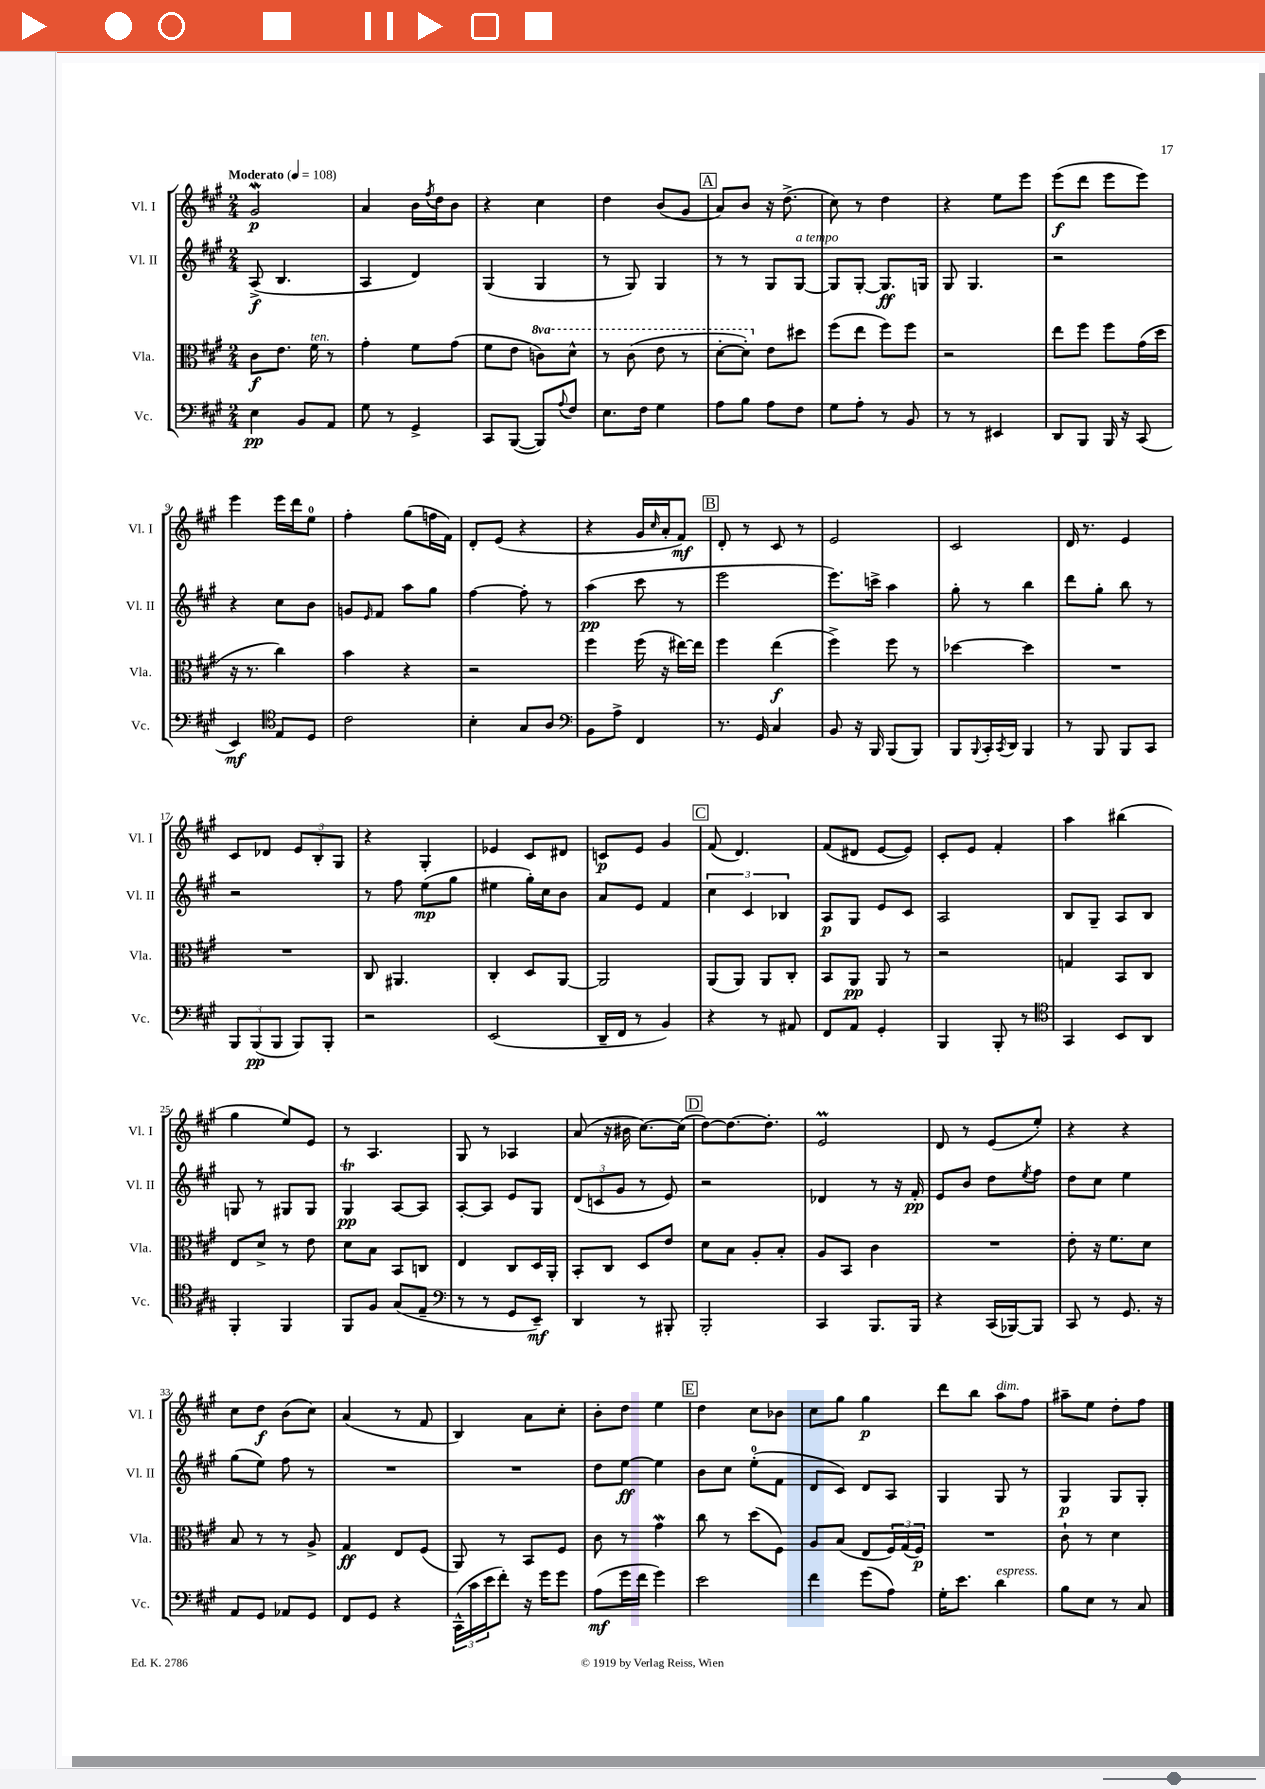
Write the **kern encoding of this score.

**kern	**dynam	**kern	**dynam	**kern	**dynam	**kern	**dynam
*part4	*part4	*part3	*part3	*part2	*part2	*part1	*part1
*staff4	*staff4	*staff3	*staff3	*staff2	*staff2	*staff1	*staff1
*I"Vc.	*	*I"Vla.	*	*I"Vl. II	*	*I"Vl. I	*
*I'Vc.	*	*I'Vla.	*	*I'Vl. II	*	*I'Vl. I	*
*clefF4	*	*clefC3	*	*clefG2	*	*clefG2	*
*k[f#c#g#]	*	*k[f#c#g#]	*	*k[f#c#g#]	*	*k[f#c#g#]	*
*M2/4	*	*M2/4	*	*M2/4	*	*M2/4	*
*MM108	*	*MM108	*	*MM108	*	*MM108	*
=1	=1	=1	=1	=1	=1	=1	=1
!	!	!	!	!	!	!LO:TX:a:B:t=Moderato	!
4E\	pp	8c#\L	f	(8A^/	f	2g#W/	p
.	.	8.e\J	.	4.B/	.	.	.
8BB/L	.	.	.	.	.	.	.
!	!	!LO:TX:a:i:t=ten.	!	!	!	!	!
.	.	16f#\	.	.	.	.	.
8AA/J	.	8r	.	.	.	.	.
=2	=2	=2	=2	=2	=2	=2	=2
8G#\	.	4g#'\	.	4A/	.	4a/	.
8r	.	.	.	.	.	.	.
4GG#^/	.	8f#\L	.	4d/)	.	16b\LL	.
.	.	.	.	.	.	8qff#/	.
.	.	.	.	.	.	16dd\J	.
.	.	(8g#\J	.	.	.	8b\J	.
=3	=3	=3	=3	=3	=3	=3	=3
8CC#/L	.	8f#\L	.	(4G#/	.	4r	.
([8BBB/J	.	8e\J	.	.	.	.	.
*	*	*8va	*	*	*	*	*
8BBB/L])	.	8ccn\L)	.	4G#/	.	4cc#\	.
8qqA/	.	.	.	.	.	.	.
8F#/J	.	8dd^^\J	.	.	.	.	.
=4	=4	=4	=4	=4	=4	=4	=4
8.E\L	.	8r	.	8r	.	4dd\	.
.	.	(8cc#\	.	8G#/)	.	.	.
16F#\Jk	.	.	.	.	.	.	.
4G#\	.	8ee\	.	4G#/	.	(8b/L	.
.	.	8r	.	.	.	8g#/J	.
!!LO:REH:place=s1:t=A
=5	=5	=5	=5	=5	=5	=5	=5
8A\L	.	[8dd'\L	.	8r	.	8a/L)	.
8B\J	.	8dd'\J])	.	8r	.	8b/J	.
*	*	*X8va	*	*	*	*	*
8A\L	.	8e\L	.	8G#/L	.	16r	.
.	.	.	.	.	.	(8.dd^\	.
!	!	!	!	!LO:TX:a:i:t=a tempo	!	!	!
8F#\J	.	8dd#X\J	.	[8G#/J	.	.	.
=6	=6	=6	=6	=6	=6	=6	=6
8G#\L	.	(8ff#\L	.	8G#/L]	.	8cc#\)	.
8A'\J	.	8ee\J	.	[8G#'/J	.	8r	.
8r	.	8ff#\L)	.	8.G#/L]	ff	4dd\	.
8BB/	.	8ff#\J	.	.	.	.	.
.	.	.	.	16Gn/Jk	.	.	.
=7	=7	=7	=7	=7	=7	=7	=7
8r	.	2r	.	8G#/	.	4r	.
8r	.	.	.	4.G#/	.	.	.
4EE#X/	.	.	.	.	.	8ee\L	.
.	.	.	.	.	.	8eee\J	.
=8	=8	=8	=8	=8	=8	=8	=8
8DD/L	.	8ee\L	.	2r	.	(8eee\L	f
8BBB/J	.	8ff#\J	.	.	.	8ddd\J	.
16BBB/	.	8ff#\L	.	.	.	8eee\L	.
16r	.	.	.	.	.	.	.
(8CC#/	.	(16g#\L	.	.	.	8eee\J)	.
.	.	16dd\JJ	.	.	.	.	.
!!LO:LB:g=z
=9	=9	=9	=9	=9	=9	=9	=9
4EE/)	mf	16r	.	4r	.	4eee\	.
.	.	8.r	.	.	.	.	.
*clefC4	*	*	*	*	*	*	*
8E/L	.	4cc#\)	.	8cc#\L	.	16eee\LL	.
.	.	.	.	.	.	16ddd\J	.
8D/J	.	.	.	8b\J	.	8ee\J	.
=10	=10	=10	=10	=10	=10	=10	=10
2c#\	.	4b\	.	8gn/L	.	4ff#'\	.
.	.	.	.	16qqe/	.	.	.
.	.	.	.	8f#/J	.	.	.
.	.	4r	.	8aa\L	.	(8gg#\L	.
.	.	.	.	8gg#\J	.	16ffn\L	.
.	.	.	.	.	.	16f#\JJ)	.
=11	=11	=11	=11	=11	=11	=11	=11
4B'\	.	2r	.	[4ff#\	.	8d'/L	.
.	.	.	.	.	.	(8e/J	.
8G#/L	.	.	.	8ff#'\]	.	4r	.
8A/J	.	.	.	8r	.	.	.
=12	=12	=12	=12	=12	=12	=12	=12
*clefF4	*	*	*	*	*	*	*
8BB\L	.	4ff#\	.	(4aa\	pp	4r	.
8A^\J	.	.	.	.	.	.	.
4FF#/	.	(16ff#\	.	8ccc#\	.	16g#/LL	.
.	.	.	.	.	.	16qqcc#/	.
.	.	16r	.	.	.	16a'/J	.
.	.	[16ee#X\LL)	.	8r	.	8f#/J)	mf
.	.	16ee#\JJ]	.	.	.	.	.
!!LO:REH:place=s1:t=B
=13	=13	=13	=13	=13	=13	=13	=13
8.r	.	4ff#\	.	2eee\	.	8d'/	.
.	.	.	.	.	.	8r	.
16GG#/	.	.	.	.	.	.	.
4C#/	.	(4ee\	f	.	.	8c#/	.
.	.	.	.	.	.	8r	.
=14	=14	=14	=14	=14	=14	=14	=14
8BB/	.	4ff#^\)	.	8.eee\L)	.	2e/	.
16r	.	.	.	.	.	.	.
16BBB/	.	.	.	16cccn^\Jk	.	.	.
(8BBB/L	.	8ff#\	.	4aa\	.	.	.
8BBB/J)	.	8r	.	.	.	.	.
=15	=15	=15	=15	=15	=15	=15	=15
8BBB/L	.	[4dd-X\	.	8gg#'\	.	2c#/	.
8qqBBB/	.	.	.	.	.	.	.
16CC#'/L	.	.	.	8r	.	.	.
8qCC#/	.	.	.	.	.	.	.
16DD/JJ	.	.	.	.	.	.	.
4BBB/	.	4dd-\]	.	4bb\	.	.	.
=16	=16	=16	=16	=16	=16	=16	=16
8r	.	2r	.	8ddd\L	.	16d/	.
.	.	.	.	.	.	8.r	.
8BBB/	.	.	.	8gg#'\J	.	.	.
8BBB/L	.	.	.	8bb\	.	4e/	.
8CC#/J	.	.	.	8r	.	.	.
!!LO:LB:g=z
=17	=17	=17	=17	=17	=17	=17	=17
12BBB/L	.	2r	.	2r	.	8c#/L	.
(12BBB/	pp	.	.	.	.	.	.
.	.	.	.	.	.	8d-X/J	.
12BBB/J	.	.	.	.	.	.	.
8BBB/L)	.	.	.	.	.	12e/L	.
.	.	.	.	.	.	12B'/	.
8BBB'/J	.	.	.	.	.	.	.
.	.	.	.	.	.	12G#/J	.
=18	=18	=18	=18	=18	=18	=18	=18
2r	.	8C#/	.	8r	.	4r	.
.	.	4.AA#X/	.	8ff#\	.	.	.
.	.	.	.	(8ee\L	mp	4G#'/	.
.	.	.	.	8gg#\J	.	.	.
=19	=19	=19	=19	=19	=19	=19	=19
(2EE/	.	4C#'/	.	4ee#X\	.	4e-X/	.
.	.	8D/L	.	16gg#'\LL)	.	8c#/L	.
.	.	.	.	16cc#\J	.	.	.
.	.	[8AA/J	.	8b\J	.	8d#X/J	.
=20	=20	=20	=20	=20	=20	=20	=20
16DD~/LL	.	2AA/]	.	8a/L	.	8cn/L	p
16FF#/JJ	.	.	.	.	.	.	.
8r	.	.	.	8e/J	.	8e/J	.
4BB/)	.	.	.	4f#/	.	4g#/	.
!!LO:REH:place=s1:t=C
=21	=21	=21	=21	=21	=21	=21	=21
4r	.	(8AA/L	.	6cc#\	.	(8f#/	.
.	.	8AA/J)	.	.	.	4.d/)	.
.	.	.	.	6c#/	.	.	.
8r	.	8AA/L	.	.	.	.	.
.	.	.	.	6B-X/	.	.	.
8AA#X/	.	8C#'/J	.	.	.	.	.
=22	=22	=22	=22	=22	=22	=22	=22
8FF#/L	.	8BB/L	.	8A/L	p	(8f#/L	.
8AA/J	.	8AA/J	pp	8G#/J	.	8d#X/J	.
4GG#'/	.	8AA/	.	8e/L	.	[8e/L	.
.	.	8r	.	8c#/J	.	8e/J])	.
=23	=23	=23	=23	=23	=23	=23	=23
4BBB/	.	2r	.	2A/	.	8c#'/L	.
.	.	.	.	.	.	8e/J	.
8BBB'/	.	.	.	.	.	4f#'/	.
8r	.	.	.	.	.	.	.
=24	=24	=24	=24	=24	=24	=24	=24
*clefC4	*	*	*	*	*	*	*
4GG#/	.	4Gn/	.	8B/L	.	4aa\	.
.	.	.	.	8G#~/J	.	.	.
8BB/L	.	8BB/L	.	8A/L	.	(4bb#X\	.
8AA/J	.	8C#/J	.	8B/J	.	.	.
!!LO:LB:g=z
=25	=25	=25	=25	=25	=25	=25	=25
4FF#'/	.	8E/L	.	8Gn/	.	4gg#\	.
.	.	8d^/J	.	8r	.	.	.
4FF#/	.	8r	.	8G#X/L	.	8ee/L)	.
.	.	8e\	.	8G#/J	.	8e/J	.
=26	=26	=26	=26	=26	=26	=26	=26
8FF#/L	.	8d\L	.	4G#t/	pp	8r	.
8F#/J	.	8B\J	.	.	.	4.A/	.
(8G#/L	.	8BB/L	.	[8A/L	.	.	.
8E~/J	.	8Cn/J	.	8A/J]	.	.	.
=27	=27	=27	=27	=27	=27	=27	=27
*clefF4	*	*	*	*	*	*	*
8r	.	4E/	.	[8A'/L	.	8G#/	.
8r	.	.	.	8A/J]	.	8r	.
8GG#/L	.	8C#/L	.	8e/L	.	4A-X/	.
8EE~/J)	mf	16D/L	.	8G#/J	.	.	.
.	.	16AA'/JJ	.	.	.	.	.
=28	=28	=28	=28	=28	=28	=28	=28
4DD/	.	8BB'/L	.	(12d/L	.	(8a/	.
.	.	.	.	12cn/	.	.	.
.	.	8C#/J	.	.	.	16r	.
.	.	.	.	12g#/J	.	.	.
.	.	.	.	.	.	16b#X\	.
8r	.	8D/L	.	8r	.	[8.cc#\L)	.
8BBB#X'/	.	8e/J	.	8e/)	.	.	.
.	.	.	.	.	.	(16cc#\Jk]	.
!!LO:REH:place=s1:t=D
=29	=29	=29	=29	=29	=29	=29	=29
2BBB'/	.	8d\L	.	2r	.	[8dd\L)	.
.	.	8B\J	.	.	.	8.dd\_	.
.	.	8A'/L	.	.	.	.	.
.	.	.	.	.	.	8.dd'\J]	.
.	.	8B'/J	.	.	.	.	.
=30	=30	=30	=30	=30	=30	=30	=30
4CC#/	.	8A/L	.	4d-X/	.	2eM/	.
.	.	8BB/J	.	.	.	.	.
8.BBB/L	.	4c#\	.	8r	.	.	.
.	.	.	.	16r	.	.	.
16BBB/Jk	.	.	.	16f#'/	pp	.	.
=31	=31	=31	=31	=31	=31	=31	=31
4r	.	2r	.	8e/L	.	8d/	.
.	.	.	.	8b/J	.	8r	.
(16CC#/LL	.	.	.	8dd\L	.	(8e/L	.
[16BBB-X/J)	.	.	.	.	.	.	.
.	.	.	.	8qee/	.	.	.
8BBB-/J]	.	.	.	8ff#\J	.	8ee'/J)	.
=32	=32	=32	=32	=32	=32	=32	=32
8CC#/	.	8e'\	.	8dd\L	.	4r	.
8r	.	16r	.	8cc#\J	.	.	.
.	.	8.f#\L	.	.	.	.	.
8.GG#/	.	.	.	4ee\	.	4r	.
.	.	8d\J	.	.	.	.	.
16r	.	.	.	.	.	.	.
!!LO:LB:g=z
=33	=33	=33	=33	=33	=33	=33	=33
8AA/L	.	8B/	.	(8gg#\L	.	8cc#\L	.
8GG#/J	.	8r	.	8ee\J)	.	8dd\J	f
8AA-X/L	.	8r	.	8ff#\	.	(8b\L	.
8GG#/J	.	8A^/	.	8r	.	8cc#\J)	.
=34	=34	=34	=34	=34	=34	=34	=34
8FF#/L	.	4G#/	ff	2r	.	(4a/	.
8GG#/J	.	.	.	.	.	.	.
4r	.	8E/L	.	.	.	8r	.
.	.	(8F#/J	.	.	.	8f#/	.
=35	=35	=35	=35	=35	=35	=35	=35
(24CC#^^\LL	.	8AA/)	.	2r	.	4B/)	.
24c#\	.	.	.	.	.	.	.
24e\J	.	.	.	.	.	.	.
8f#'\J)	.	8r	.	.	.	.	.
16r	.	8BB/L	.	.	.	8a\L	.
16g#\KL	.	.	.	.	.	.	.
8g#\J	.	8F#/J	.	.	.	8cc#'\J	.
=36	=36	=36	=36	=36	=36	=36	=36
(8A\L	mf	8c#\	.	8dd\L	.	8b'\L	.
16g#\L	.	8r	.	[8ee\J	ff	8dd\J	.
16f#\JJ	.	.	.	.	.	.	.
4g#\)	.	4g#W\	.	4ee\]	.	4ee\	.
!!LO:REH:place=s1:t=E
=37	=37	=37	=37	=37	=37	=37	=37
2e\	.	8cc#\	.	8b\L	.	4dd\	.
.	.	8r	.	8cc#\J	.	.	.
.	.	(8dd\L	.	(8ee'\L	.	8cc#\L	.
.	.	8F#\J)	.	8f#\J	.	8b-X\J	.
=38	=38	=38	=38	=38	=38	=38	=38
4f#\	.	8A/L	.	8d/L	.	8cc#\L	.
.	.	(8B/J	.	8c#/J)	.	8gg#\J	.
(8g#\L	.	8E/L	.	8d/L	.	4gg#\	p
8A\J)	.	24F#/L)	.	8A/J	.	.	.
.	.	(24G#/	.	.	.	.	.
.	.	24F#/JJ)	p	.	.	.	.
=39	=39	=39	=39	=39	=39	=39	=39
16G#'\KL	.	2r	.	4G#/	.	8ddd\L	.
8.e\J	.	.	.	.	.	.	.
.	.	.	.	.	.	8bb\J	.
!	!	!	!	!	!	!LO:TX:a:i:t=dim.	!
!LO:TX:a:i:t=espress.	!	!	!	!	!	!	!
4d\	.	.	.	8G#/	.	8aa\L	.
.	.	.	.	8r	.	8ff#\J	.
=40	=40	=40	=40	=40	=40	=40	=40
8B\L	.	8c#`\	.	4G#/	p	8aa#X~\L	.
8E\J	.	8r	.	.	.	8ee\J	.
8r	.	4d\	.	8G#/L	.	8dd'\L	.
8C#/	.	.	.	8G#'/J	.	8ff#\J	.
==	==	==	==	==	==	==	==
*-	*-	*-	*-	*-	*-	*-	*-
